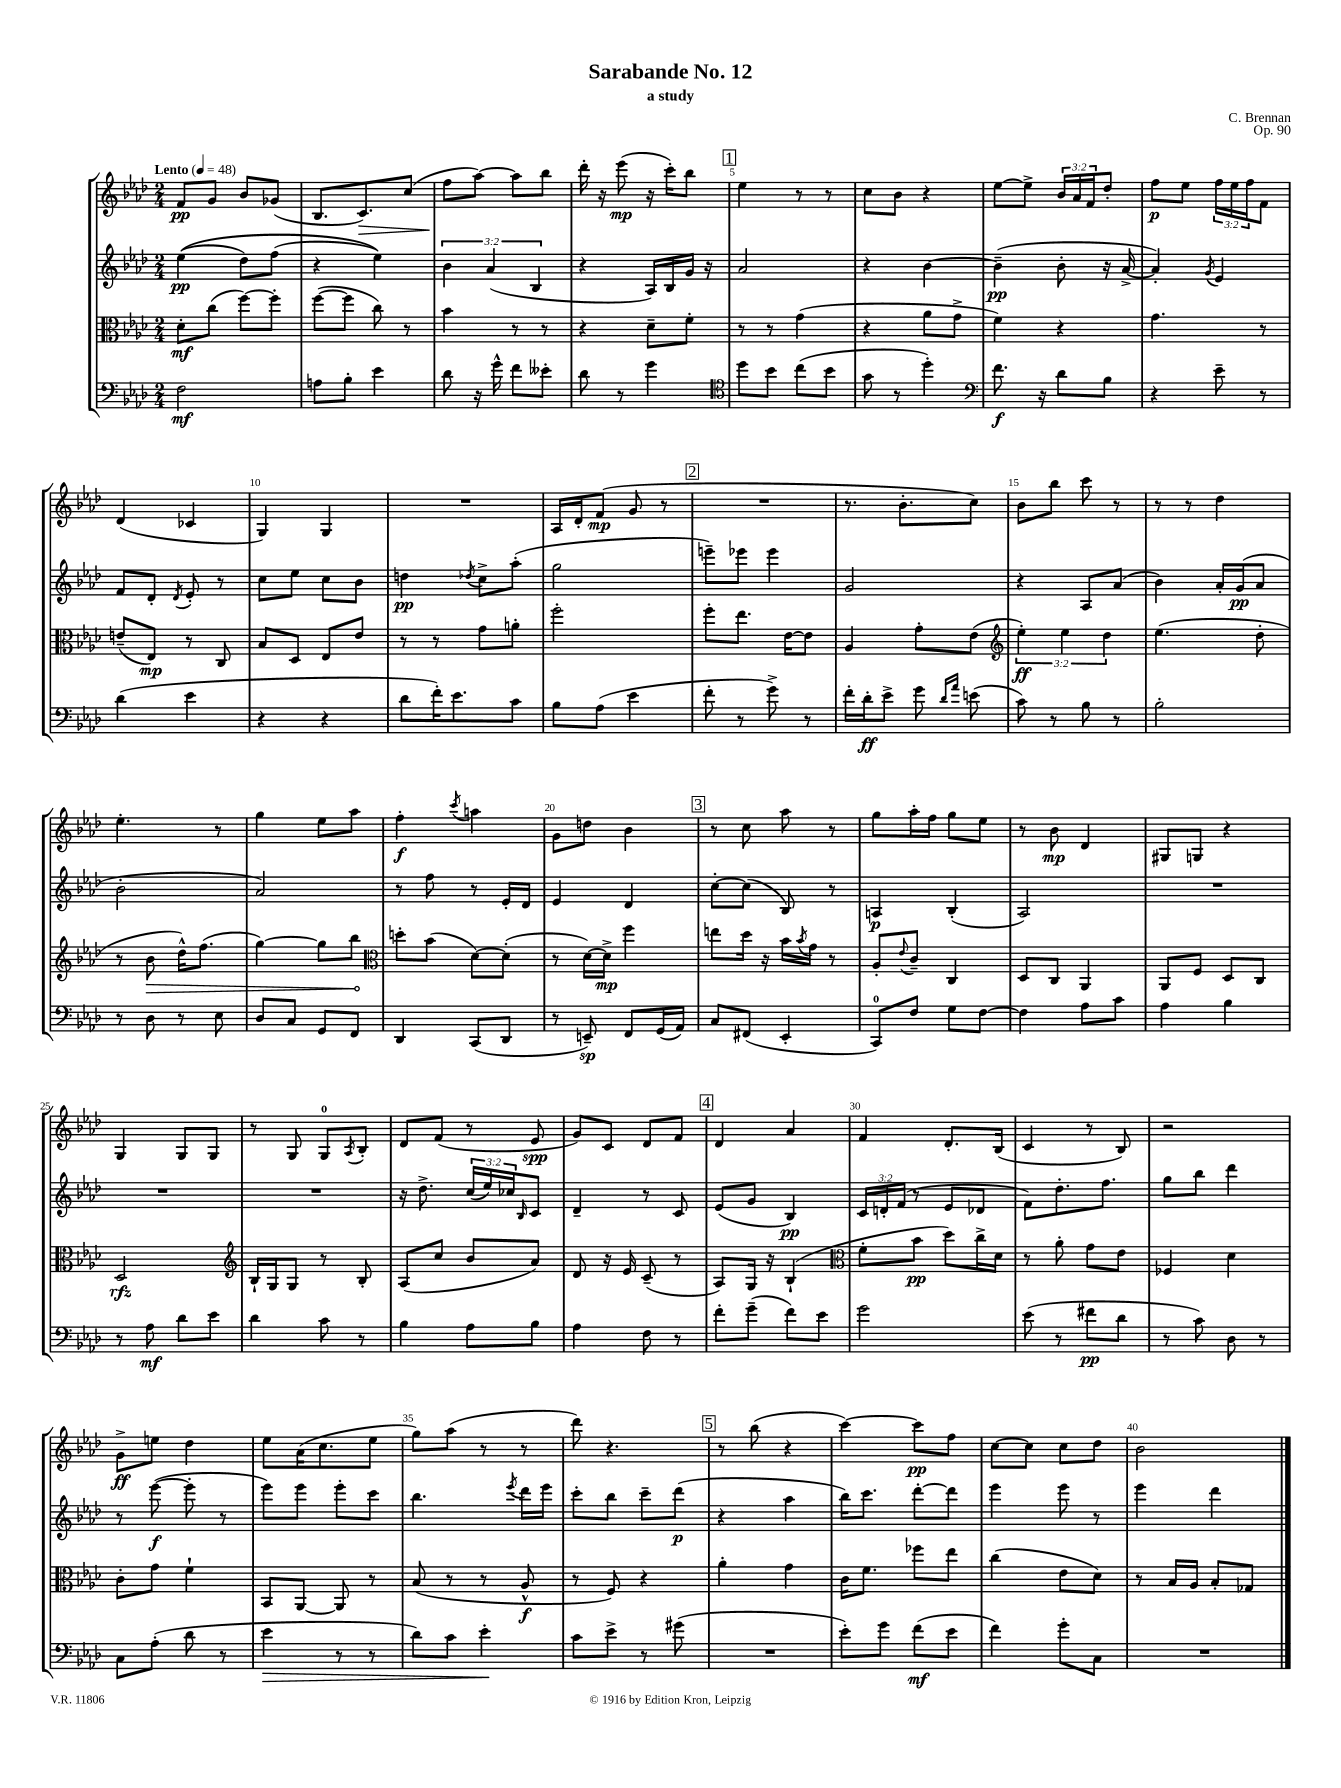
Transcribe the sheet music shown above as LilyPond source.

\header { title = "Sarabande No. 12" composer = "C. Brennan" subtitle = "a study" opus = "Op. 90" }
<<
\new StaffGroup <<
\new Staff = "s0" {
    \clef treble \key aes \major \numericTimeSignature \time 2/4 \override Staff.TupletNumber.text = #tuplet-number::calc-fraction-text \tempo "Lento" 4 = 48
    f'8\pp g'8 bes'8 ges'8( |
    bes8. c'8.\>) c''8( |
    f''8\! aes''8~) aes''8 bes''8 |
    des'''16-. r16 ees'''8\mp( r16 c'''16-.) bes''8 |
    \mark \markup { \box "1" } ees''4 r8 r8 |
    c''8 bes'8 r4 |
    ees''8~ ees''8-> \tuplet 3/2 { bes'16 aes'16 f'16 } des''8-. |
    f''8\p ees''8 \tuplet 3/2 { f''16 ees''16 f''16 } f'8 |
    des'4( ces'4 |
    g4) g4 |
    R2 |
    aes16 des'16-. f'8\mp( g'8 r8 |
    \mark \markup { \box "2" } R2 |
    r8. bes'8.-. c''8) |
    bes'8 bes''8 c'''8 r8 |
    r8 r8 des''4 |
    ees''4.-. r8 |
    g''4 ees''8 aes''8 |
    f''4-.\f \acciaccatura { c'''8 } a''4 |
    g'8 d''8 bes'4 |
    \mark \markup { \box "3" } r8 c''8 aes''8 r8 |
    g''8 aes''16-. f''16 g''8 ees''8 |
    r8 bes'8\mp des'4 |
    gis8 g8 r4 |
    g4 g8 g8 |
    r8 g8 g8-0 \acciaccatura { aes8 } bes8-. |
    des'8 f'8( r8 ees'8\spp |
    g'8) c'8 des'8 f'8 |
    \mark \markup { \box "4" } des'4 aes'4 |
    f'4 des'8.-. bes16( |
    c'4 r8 bes8) |
    r2 |
    g'8->\ff e''8 des''4 |
    ees''8 aes'16( c''8. ees''8 |
    g''8) aes''8( r8 r8 |
    des'''8) r4. |
    \mark \markup { \box "5" } r8 bes''8( r4 |
    c'''4~) c'''8\pp f''8 |
    c''8~ c''8 c''8 des''8 |
    bes'2 \bar "|." |
}
\new Staff = "s1" {
    \clef treble \key aes \major \numericTimeSignature \time 2/4 \override Staff.TupletNumber.text = #tuplet-number::calc-fraction-text
    ees''4\pp(\( des''8) f''8( |
    r4 ees''4)\) |
    \tuplet 3/2 { bes'4 aes'4( bes4 } |
    r4 aes16) bes16 g'16 r16 |
    \mark \markup { \box "1" } aes'2 |
    r4 bes'4~ |
    bes'4--\pp( bes'8-. r16 aes'16~-> |
    aes'4-.) \acciaccatura { g'8 } ees'4 |
    f'8 des'8-. \acciaccatura { des'8 } ees'8-. r8 |
    c''8 ees''8 c''8 bes'8 |
    d''4\pp \acciaccatura { des''8 } c''8-> aes''8-.( |
    g''2 |
    \mark \markup { \box "2" } e'''8--) ees'''8 ees'''4 |
    g'2 |
    r4 aes8 aes'8( |
    bes'4) aes'16-. g'16\pp( aes'8 |
    bes'2-. |
    aes'2) |
    r8 f''8 r8 ees'16-. des'16 |
    ees'4 des'4 |
    \mark \markup { \box "3" } c''8~-. c''8( bes8) r8 |
    a4\p bes4-.( |
    aes2) |
    R2 |
    R2 |
    R2 |
    r16 des''8.-> \tuplet 3/2 { c''16( ees''16) ces''16 } \grace { bes16 } c'8 |
    des'4-- r8 c'8 |
    \mark \markup { \box "4" } ees'8( g'8 bes4\pp) |
    \tuplet 3/2 { c'16 d'16-. f'16( } r8 ees'8 des'8 |
    f'8) des''8.-. f''8. |
    g''8 bes''8 des'''4 |
    r8 ees'''8~\f( ees'''8-. r8 |
    ees'''8) ees'''8 ees'''8-. c'''8 |
    bes''4. \acciaccatura { ees'''8 } des'''16 ees'''16 |
    c'''8-. bes''8 c'''8-- des'''8\p( |
    \mark \markup { \box "5" } r4 aes''4 |
    bes''16) c'''8. des'''8~-. des'''8 |
    ees'''4 ees'''8 r8 |
    ees'''4 des'''4 \bar "|." |
}
\new Staff = "s2" {
    \clef alto \key aes \major \numericTimeSignature \time 2/4 \override Staff.TupletNumber.text = #tuplet-number::calc-fraction-text
    des'8-.\mf c''8( f''8~) f''8-. |
    f''8~( f''8 c''8) r8 |
    bes'4 r8 r8 |
    r4 des'8-- f'8-. |
    \mark \markup { \box "1" } r8 r8 g'4( |
    r4 aes'8 g'8-> |
    f'4) r4 |
    g'4. r8 |
    e'8--( ees8\mp) r8 c8 |
    bes8 des8 ees8 ees'8 |
    r8 r8 g'8 a'8-. |
    f''2-. |
    \mark \markup { \box "2" } f''8-. ees''8. ees'16~ ees'8 |
    aes4 g'8-. ees'8( |
    \clef treble \tuplet 3/2 { ees''4-.\ff) ees''4 des''4 } |
    ees''4.( des''8-. |
    r8 \once \override Hairpin.circled-tip = ##t bes'8\> des''16-^) f''8.( |
    g''4~) g''8 bes''8\! |
    \clef alto d''8-. bes'8( des'8~) des'8-.( |
    r8 des'16~) des'16->\mp f''4 |
    \mark \markup { \box "3" } e''8 des''16 r16 bes'16 \acciaccatura { bes'8 } g'16 r8 |
    aes8-. \appoggiatura { ees'8 } c'8-- c4 |
    des8 c8 aes,4 |
    aes,8 f8 des8 c8 |
    des2\rfz |
    \clef treble bes16-! g16 g8 r8 bes8-. |
    aes8( c''8 bes'8 aes'8) |
    des'8 r16 ees'16 c'8--( r8 |
    \mark \markup { \box "4" } aes8) g16 r16 bes4-!( |
    \clef alto f'8-. bes'8\pp des''8) c''16-> des'16 |
    r8 aes'8-. g'8 ees'8 |
    fes4 des'4 |
    c'8-. g'8 f'4-! |
    bes,8 aes,8~ aes,8 r8 |
    bes8( r8 r8 aes8-^\f |
    r8 f8) r4 |
    \mark \markup { \box "5" } aes'4-. g'4 |
    c'16 f'8. fes''8 ees''8 |
    c''4( ees'8 des'8) |
    r8 bes16 aes16 bes8-. ges8 \bar "|." |
}
\new Staff = "s3" {
    \clef bass \key aes \major \numericTimeSignature \time 2/4
    f2\mf |
    a8 bes8-. ees'4 |
    des'8 r16 g'16-^ f'8 eeses'8-. |
    des'8 r8 g'4 |
    \mark \markup { \box "1" } \clef tenor des''8 bes'8 c''8( bes'8 |
    g'8 r8 des''4-.) |
    \clef bass f'8.\f r16 des'8 bes8 |
    r4 ees'8-- r8 |
    des'4( ees'4 |
    r4 r4 |
    des'8 f'16-.) ees'8. c'8 |
    bes8 aes8( ees'4 |
    \mark \markup { \box "2" } f'8-. r8 g'8->) r8 |
    f'16-. des'16-.\ff ees'8-> g'8 \grace { des'16 aes'16 } e'8( |
    c'8) r8 bes8 r8 |
    bes2-. |
    r8 des8 r8 ees8 |
    des8 c8 g,8 f,8 |
    des,4 c,8( des,8 |
    r8 e,8--\sp) f,8 g,16( aes,16) |
    \mark \markup { \box "3" } c8 fis,8( ees,4-. |
    c,8-0) f8 g8 f8~ |
    f4 aes8 c'8 |
    aes4 bes4 |
    r8 aes8\mf des'8 ees'8 |
    des'4 c'8 r8 |
    bes4 aes8 bes8 |
    aes4 f8 r8 |
    \mark \markup { \box "4" } f'8-. g'8--( f'8) ees'8 |
    g'2 |
    ees'8( r8 fis'8\pp des'8 |
    r8 c'8) des8 r8 |
    c8 aes8-.( des'8 r8 |
    ees'4\> r8 r8 |
    des'8) c'8 ees'4-.\! |
    c'8 ees'8-> r8 gis'8( |
    \mark \markup { \box "5" } R2 |
    ees'8-.) g'8 f'8\mf( ees'8 |
    f'4) g'8-. c8 |
    R2 \bar "|." |
}
>>
>>
\layout { \context { \Score \override BarNumber.break-visibility = ##(#f #t #t) barNumberVisibility = #(every-nth-bar-number-visible 5) } }
